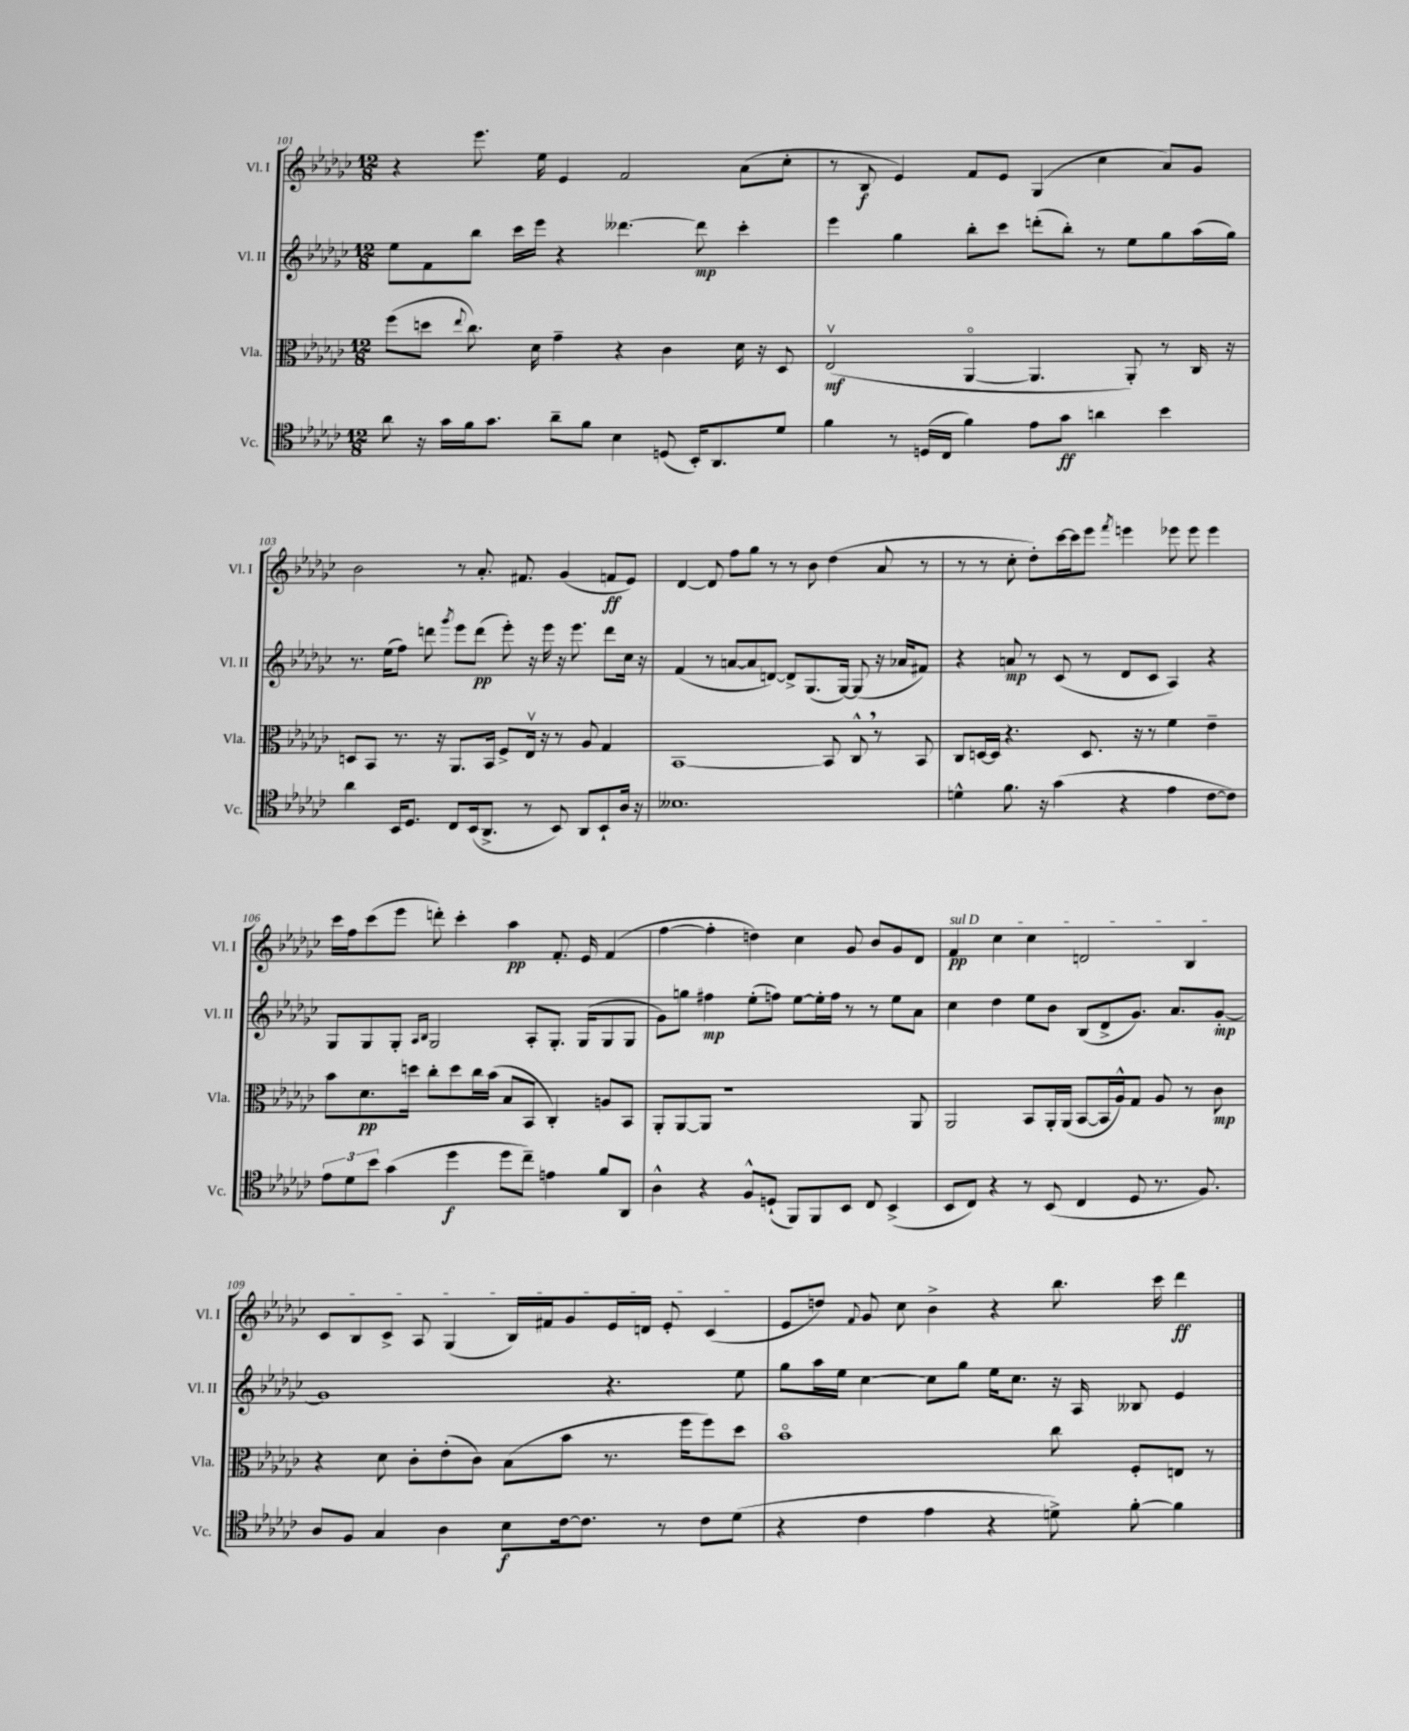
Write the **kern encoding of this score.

**kern	**dynam	**kern	**dynam	**kern	**dynam	**kern	**dynam
*part4	*part4	*part3	*part3	*part2	*part2	*part1	*part1
*staff4	*staff4	*staff3	*staff3	*staff2	*staff2	*staff1	*staff1
*I"Vc.	*	*I"Vla.	*	*I"Vl. II	*	*I"Vl. I	*
*I'Vc.	*	*I'Vla.	*	*I'Vl. II	*	*I'Vl. I	*
*clefC4	*	*clefC3	*	*clefG2	*	*clefG2	*
*k[b-e-a-d-g-c-]	*	*k[b-e-a-d-g-c-]	*	*k[b-e-a-d-g-c-]	*	*k[b-e-a-d-g-c-]	*
*M12/8	*	*M12/8	*	*M12/8	*	*M12/8	*
=101	=101	=101	=101	=101	=101	=101	=101
8a-\	.	(8ff\L	.	8ee-\L	.	4r	.
16r	.	8ddn\J	.	8f\	.	.	.
16g-\LL	.	.	.	.	.	.	.
.	.	8qqee-/	.	.	.	.	.
16f\J	.	8.cc-\)	.	8bb-\J	.	8.eee-\	.
8.g-\J	.	.	.	.	.	.	.
.	.	.	.	16ccc-\LL	.	.	.
.	.	16d-\	.	16eee-\JJ	.	16ee-\	.
8a-~\L	.	4g-~\	.	4r	.	4e-/	.
8f\J	.	.	.	.	.	.	.
4B-\	.	4r	.	[4.ddd--X\	.	2f/	.
(8Dn/	.	4c-\	.	.	.	.	.
16BB-'/KL)	.	.	.	8ddd--\]	mp	.	.
8.AA-/	.	.	.	.	.	.	.
.	.	16d-\	.	4ccc-'\	.	(8a-\L	.
.	.	16r	.	.	.	.	.
8d-/J	.	8D-/	.	.	.	8cc-'\J	.
=102	=102	=102	=102	=102	=102	=102	=102
4f\	.	(2E-v/	mf	4eee-\	.	8r	.
.	.	.	.	.	.	8B-/	f
8r	.	.	.	4gg-\	.	4e-/)	.
(16Dn/LL	.	.	.	.	.	.	.
16C-/JJ	.	.	.	.	.	.	.
4f\)	.	[4AA-/	.	8bb-'\L	.	8f/L	.
.	.	.	.	8ccc-\J	.	8e-/J	.
8e-\L	.	4.AA-/]	.	(8dddn'\L	.	(4G-/	.
8g-\J	ff	.	.	8bb-'\J)	.	.	.
4an\	.	.	.	8r	.	4cc-\	.
.	.	8AA-'/)	.	8ee-\L	.	.	.
4b-\	.	8r	.	8gg-\	.	8a-/L)	.
.	.	16C-/	.	(16aa-\L	.	8g-/J	.
.	.	16r	.	16gg-\JJ)	.	.	.
!!LO:LB:g=z
=103	=103	=103	=103	=103	=103	=103	=103
4a-\	.	8Dn/L	.	8.r	.	2b-\	.
.	.	8BB-/J	.	.	.	.	.
.	.	.	.	(16ee-\KL	.	.	.
16BB-/KL	.	8.r	.	8ff\J)	.	.	.
8.D-/J	.	.	.	.	.	.	.
.	.	.	.	8dddn\	.	.	.
.	.	16r	.	.	.	.	.
.	.	.	.	8qggg-/	.	.	.
8C-/L	.	8.AA-/L	.	8eee-\L	.	8r	.
(16BB-/k	.	.	.	(8ddd\J	pp	8.a-'/	.
8.AA-^/J	.	16BB-/Jk	.	.	.	.	.
.	.	8F^/L	.	8eee-'\)	.	.	.
.	.	.	.	.	.	8.f#X/	.
8r	.	16E-v/Jk	.	16r	.	.	.
.	.	16r	.	16eee-\	.	.	.
8BB-/)	.	8r	.	16r	.	(4g-/	.
.	.	.	.	8.eee-\	.	.	.
8AA-/L	.	8A-/	.	.	.	.	.
8BB-`/	.	4G-/	.	8ddd\L	.	8fn/L	ff
16A-/Jk	.	.	.	16cc-\Jk	.	8e-/J)	.
16r	.	.	.	16r	.	.	.
=104	=104	=104	=104	=104	=104	=104	=104
1.B--X	.	[1BB-	.	(4f/	.	[4d-/	.
.	.	.	.	8r	.	8d-/]	.
.	.	.	.	[8an/L	.	8ff\L	.
.	.	.	.	8a/]	.	8gg-\J	.
.	.	.	.	[8dn/J)	.	8r	.
.	.	.	.	8d^/L]	.	8r	.
.	.	.	.	(8.G-/	.	8b-\	.
.	.	8BB-/]	.	.	.	(4dd-\	.
.	.	.	.	[16G-/Jk)	.	.	.
.	.	8C-^^,/	.	(8G-/]	.	.	.
.	.	8r	.	16r	.	8a-/	.
.	.	.	.	16a-X/KL	.	.	.
.	.	8BB-/	.	8f#X/J)	.	8r	.
=105	=105	=105	=105	=105	=105	=105	=105
4dn^^\	.	8C-/L	.	4r	.	8r	.
.	.	[16Dn/L	.	.	.	8r	.
.	.	16D/JJ]	.	.	.	.	.
8.f\	.	4.r	.	8an/	mp	8cc-'\	.
.	.	.	.	8r	.	8dd-'\L)	.
16r	.	.	.	.	.	.	.
(4g-\	.	.	.	(8c-/	.	[16ccc-\L	.
.	.	.	.	.	.	16ccc-\J]	.
.	.	8.D/	.	8r	.	8eee-\J	.
.	.	.	.	.	.	8qfff/	.
4r	.	.	.	8d-/L	.	4eeen\	.
.	.	16r	.	.	.	.	.
.	.	8r	.	8c-/J	.	.	.
4e-\	.	4f\	.	4A-/)	.	8eee-X\	.
.	.	.	.	.	.	8eee-\	.
[8c-\L	.	4e-~\	.	4r	.	4eee-\	.
8c-\J])	.	.	.	.	.	.	.
!!LO:LB:g=z
=106	=106	=106	=106	=106	=106	=106	=106
12e-\L	.	8b-\L	.	8G-/L	.	16ccc-\LL	.
.	.	.	.	.	.	16ff\J	.
12d-\	.	.	.	.	.	.	.
.	.	8.d-\	pp	8G-/	.	(8ccc-\	.
12b-\J	.	.	.	.	.	.	.
(4g-\	.	.	.	8G-'/J	.	8eee-\J	.
.	.	16ddn\Jk	.	.	.	.	.
.	.	.	.	16qqA-/LL	.	.	.
.	.	.	.	16qqB-/JJ	.	.	.
.	.	8cc-'\L	.	2G-/	.	8dddn'\)	.
4dd-\	f	8dd\	.	.	.	4ccc-'\	.
.	.	16cc-\L	.	.	.	.	.
.	.	(16b-\JJ	.	.	.	.	.
8dd-\L	.	8B-/L	.	.	.	4aa-\	pp
8cc-~\J)	.	8BB-/J	.	8A-'/L	.	.	.
4en\	.	4C-'/)	.	8.G-'/J	.	8.f'/	.
.	.	.	.	(16G-/KL	.	16e-/	.
8f/L	.	8An/L	.	8G-/	.	(4f/	.
8AA-/J	.	8BB-/J	.	8G-/J	.	.	.
=107	=107	=107	=107	=107	=107	=107	=107
4A-^^\	.	8AA-'/L	.	8g-\L)	.	[4ff\	.
.	.	[8AA-/	.	8ggn\J	.	.	.
4r	.	8AA-/J]	.	4ff#X\	mp	4ff'\]	.
.	.	1r	.	.	.	.	.
8F^^/L	.	.	.	(8ee-'\L	.	4ddn\)	.
(8Dn`/J	.	.	.	8ffn\J)	.	.	.
8FF/L)	.	.	.	[8ee-\L	.	4cc-\	.
8FF/	.	.	.	16ee-'\L]	.	.	.
.	.	.	.	16ff\JJ	.	.	.
8BB-/J	.	.	.	8r	.	8g-/	.
8C-/	.	.	.	8r	.	8b-/L	.
(4BB-^/	.	.	.	8ee-\L	.	8g-/	.
.	.	8AA-/	.	8a-\J	.	8d-/J	.
=108	=108	=108	=108	=108	=108	=108	=108
!	!	!	!	!	!	!LO:TX:a:i:t=sul D	!
8BB-/L	.	2AA-/	.	4cc-\	.	4f/	pp
8C-/J)	.	.	.	.	.	.	.
4r	.	.	.	4dd-\	.	4cc-\	.
8r	.	8BB-/L	.	8ee-\L	.	4cc-\	.
(8BB-/	.	16AA-'/L	.	8b-\J	.	.	.
.	.	(16AA-/JJ	.	.	.	.	.
4C-/	.	[8BB-/L	.	(8B-/L	.	2dn/	.
.	.	16BB-/L]	.	8d-^/	.	.	.
.	.	16A-^^/J)	.	.	.	.	.
8D-/	.	8G-/J	.	8.g-/J)	.	.	.
8.r	.	8A-/	.	.	.	.	.
.	.	.	.	8.a-/L	.	.	.
.	.	8r	.	.	.	4B-/	.
8.F/)	.	.	.	.	.	.	.
.	.	8c-\	mp	[8g-'/J	mp	.	.
!!LO:LB:g=z
=109	=109	=109	=109	=109	=109	=109	=109
8A-/L	.	4r	.	1g-]	.	8c-/L	.
8F/J	.	.	.	.	.	8B-/	.
4G-/	.	8d-\	.	.	.	8c-^/J	.
.	.	8c-'\L	.	.	.	8A-/	.
4A-\	.	(8e-'\	.	.	.	(4G-/	.
.	.	8c-\J)	.	.	.	.	.
8B-\L	f	(8B-\L	.	.	.	16B-/LL)	.
.	.	.	.	.	.	16f#X/J	.
[16c-\k	.	8b-\J	.	.	.	8g-/	.
8.c-\J]	.	.	.	.	.	.	.
.	.	8.r	.	4.r	.	16e-/L	.
.	.	.	.	.	.	16dn/JJ	.
8r	.	.	.	.	.	8e-'/	.
.	.	16ff\KL	.	.	.	.	.
8c-\L	.	8ff\)	.	.	.	(4c-/	.
(8d-\J	.	8dd-\J	.	8ee-\	.	.	.
=110	=110	=110	=110	=110	=110	=110	=110
4r	.	1b-	.	8gg-\L	.	8e-/L	.
.	.	.	.	16aa-\L	.	8ddn/J)	.
.	.	.	.	16ee-\JJ	.	.	.
.	.	.	.	.	.	8qqf/	.
4c-\	.	.	.	[4cc-\	.	8g-/	.
.	.	.	.	.	.	8cc-\	.
4e-\	.	.	.	8cc-\L]	.	4b-^\	.
.	.	.	.	8gg-\J	.	.	.
4r	.	.	.	16ee-\KL	.	4r	.
.	.	.	.	8.cc-\J	.	.	.
8dn^\)	.	8cc-\	.	16r	.	8.bb-\	.
.	.	.	.	16A-/	.	.	.
[8f'\	.	8F'/L	.	8B--X/	.	.	.
.	.	.	.	.	.	16ccc-\	.
4f\]	.	8En/J	.	4e-/	.	4ddd-\	ff
.	.	8r	.	.	.	.	.
==	==	==	==	==	==	==	==
*-	*-	*-	*-	*-	*-	*-	*-
